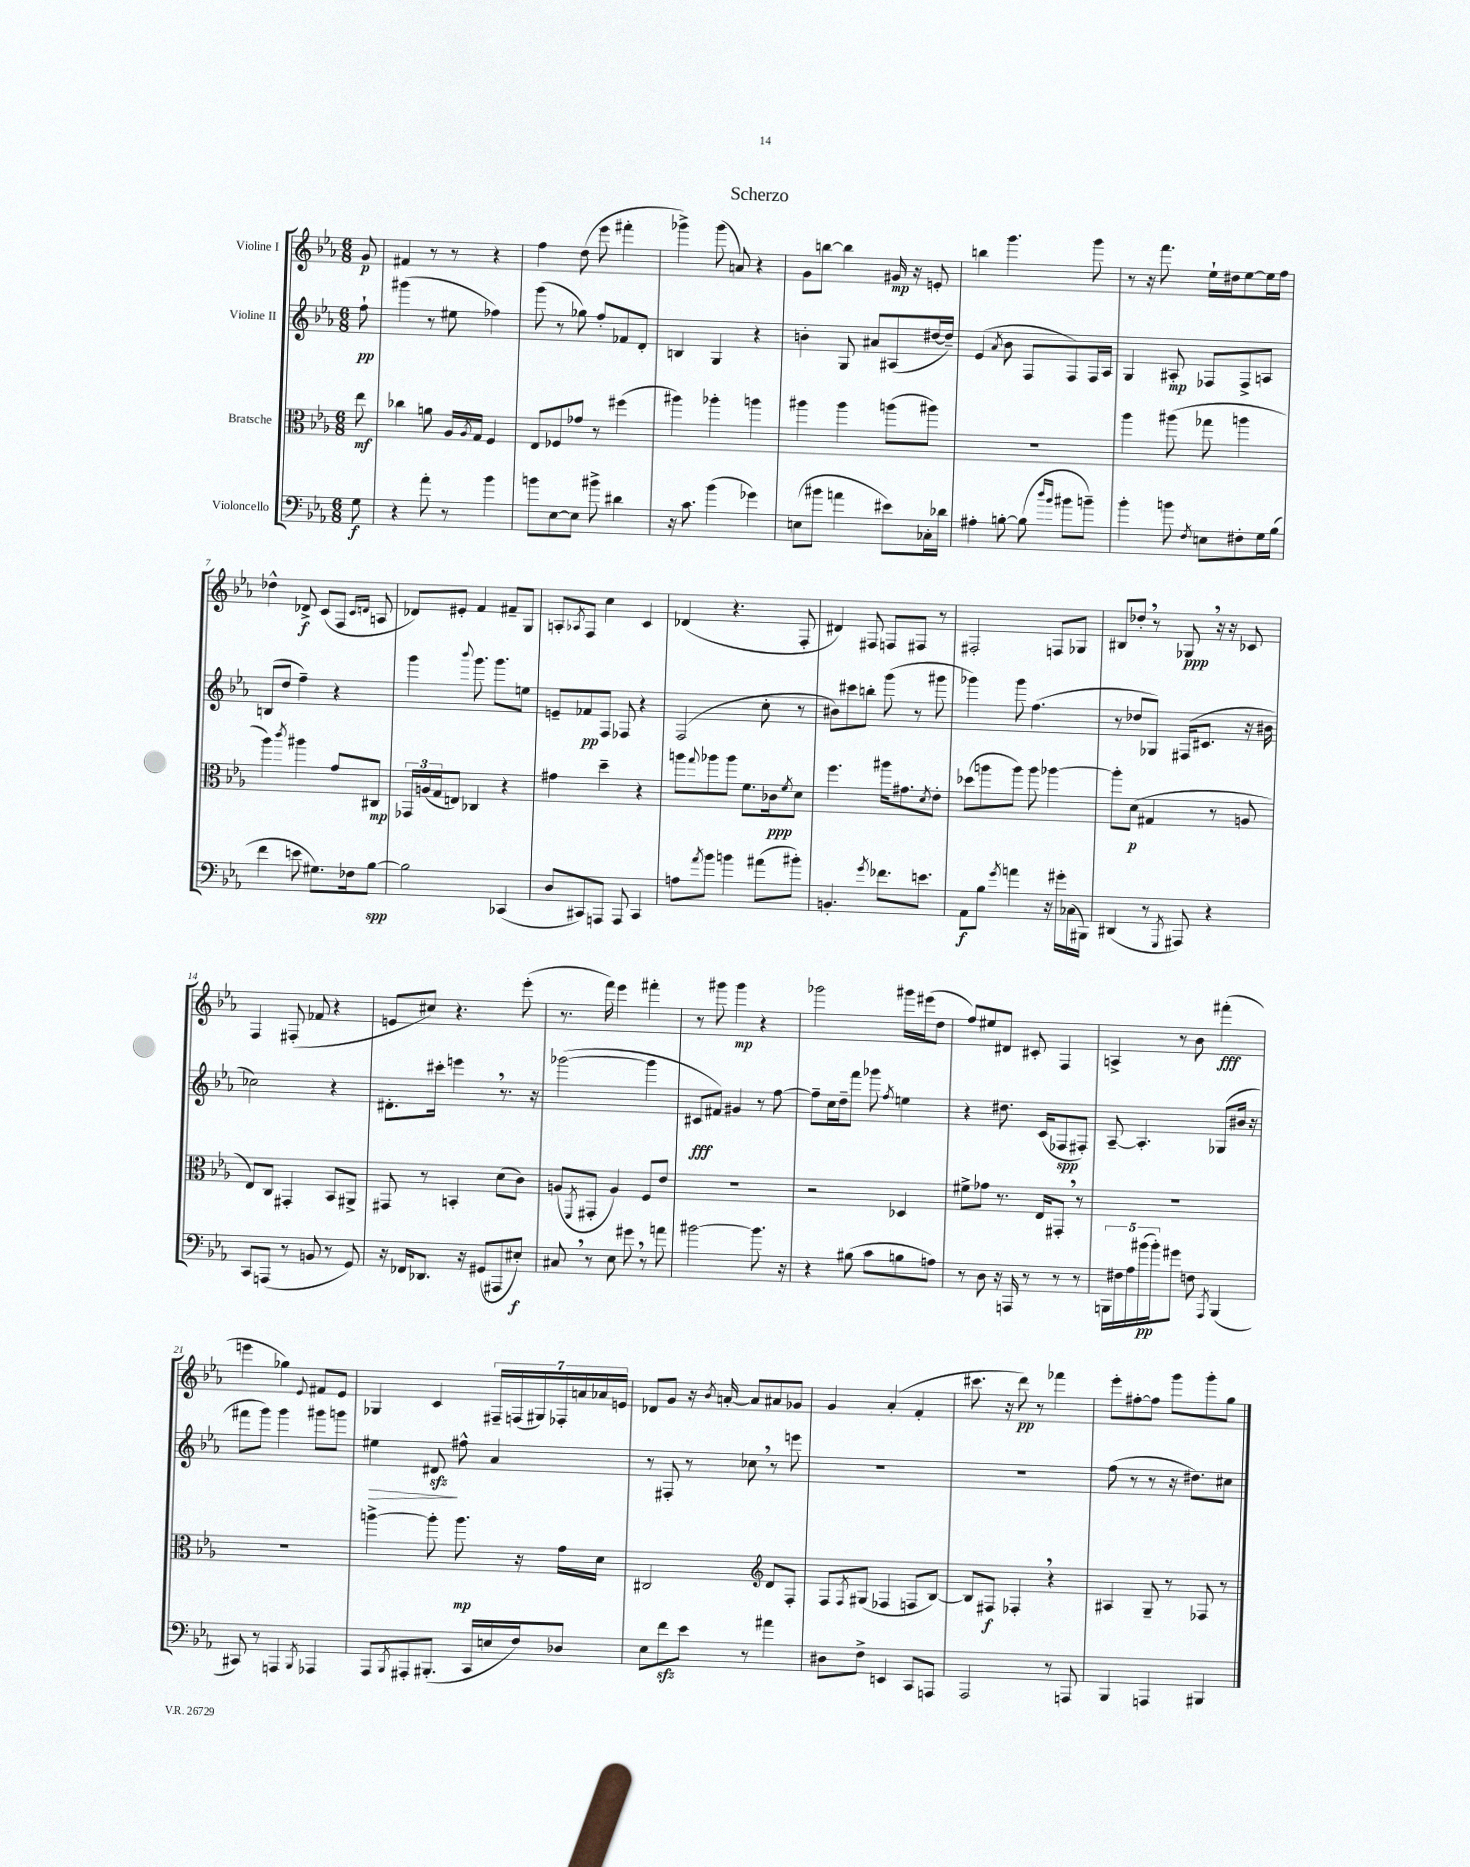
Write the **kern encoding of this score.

**kern	**kern	**kern	**kern
*staff4	*staff3	*staff2	*staff1
*clefF4	*clefC3	*clefG2	*clefG2
*k[b-e-a-]	*k[b-e-a-]	*k[b-e-a-]	*k[b-e-a-]
*M6/8	*M6/8	*M6/8	*M6/8
8G\	8ee-\	8ff`\	8g/
=	=	=	=
4r	4cc-\	(4ggg#\	4f#/
8a-'\	8a\	8r	8r
8r	16A-/LL	8ee#\	8r
.	8qA-/	.	.
.	16G/JJ	.	.
4b-\	4F/	4ff-\)	4r
=	=	=	=
8b\L	8E-/L	(8ggg\	4ff\
[8E-\	8F-/	8r	.
8E-\]J	8g-/J	8gg-\)	(8dd\
8b#^\	8r	8ff'/L	8eee-\
4d#\	(4ff#\	8f-/	4fff#'\
.	.	8d'/J	.
=	=	=	=
16r	4aa#\)	4B/	4ggg-^\)
8.c\	.	.	.
(4b-\	4aa-'\	4G/	(8ggg-\
.	.	.	8a/)
4g-\)	4aa\	4r	4r
=	=	=	=
(8E\L	4aa#\	4b'\	8g\L
8b#\J	.	.	[8bb\J
4a\	4aa#\	8G/	4bb\]
.	.	8a#/L	.
8e#\L)	(8aa\L	(8A#/	16g#/
.	.	.	16r
16C-'\L	8aa#\J)	[16dd#/L	8e'/
16d-\JJ	.	16dd#~/]JJ)	.
=	=	=	=
4A#'\	2.r	(4e-/	4bb\
.	.	8qa-/	.
[8B'\	.	8b-\	4.ggg\
(8B\]	.	8F/L	.
16qqdd/LL	.	.	.
16qqb-/JJ	.	.	.
8b#\L	.	8F/)	.
8b~\J)	.	16F/L	8ggg\
.	.	16A-/JJ	.
=	=	=	=
4b-'\	4aa-\	4G/	8r
.	.	.	16r
.	.	.	8.fff\
8b\	(8aa#\	8A#'/	.
8qF/	.	.	.
8E\L	8gg-\	8F-/L	16ee-`\LL
.	.	.	16dd#\J
8F#'\	4aa\	8F-^/	[8ee-\
16G\L	.	8A/J	16ee-\]L
(16B-\JJ	.	.	16ff\JJ
=	=	=	=
4f\	4aa-\)	(8B/L	4dd-^^\
.	.	8dd/J	.
.	8qccc/	.	.
8e\	4aa#\	4ff~\)	8d-^/
8.G#\L)	.	.	(8c/L
.	8g/L	4r	8F/J
16F-\k	.	.	.
.	.	.	16qqc/LL
.	.	.	16qqd/JJ
[8B-\J	8C#/J	.	8A/
=	=	=	=
2B-\]	24GG-/LL	4ggg\	8d-/L)
.	(24A/	.	.
.	24G/J	.	.
.	8E/J)	.	8e#'/J
.	.	8qqbbb-/	.
.	4C-/	8.ggg\	4f/
.	.	8.ggg\L	.
(4CC-/	4r	.	8f#~/L
.	.	8ee\J	8G/J
=	=	=	=
8D/L	4g#\	8e~/L	8A'/L
.	.	.	8qA-/
8CC#/)	.	8f-/	8F/J
8AAA/J	4dd~\	8F/J	4cc\
8AAA/	.	8F-/	.
4CC#/	4r	4r	4c/
=	=	=	=
8A\L	8aa\L	(2F/	(4d-/
8qa-/	8qqgg/	.	.
8b-\J	8aa-\	.	.
4b\	8aa-\J	.	4.r
.	8.f\L	.	.
(8a#\L	.	8cc'\	.
.	16c-\k	.	.
.	8qf/	.	.
8b#'\J)	8d\J	8r	8F'/
=	=	=	=
4.BB'/	4.ff\	8b#\L)	4d#/)
.	.	8ccc#\	.
.	.	8bb'\J	8F#/
8qg/	.	.	.
8.f-\L	16aa#\LK	(8ggg\	8F/L
.	8.g#\	.	.
.	.	8r	8F#/J
8.e\J	.	.	.
.	8qd/	.	.
.	8e-'\J	8ggg#\	8r
=	=	=	=
8AA-\L	(8dd-\L	4ggg-\)	2F#'/
8B-\J	8aa\	.	.
8qg/	.	.	.
4a\	8aa\J)	8ggg-\	.
.	8aa\	(4.ff\	.
16r	[4aa-\	.	8F/L
16g#'\LL	.	.	.
(16C-\	.	.	8G-/J
16BBB#\JJ)	.	.	.
=	=	=	=
(4DD#/	8aa-'\]L	8r	8B#/L
.	(8d\J	8dd-/L	8dd-'/J
8r	4G#/	8G-/J)	8r
8qGGG/	.	.	.
8AAA#/)	.	(16F#/LK	8G-/
.	.	8.c#/J	.
4r	8r	.	16r
.	.	.	16r
.	8A/	16r	8c-/
.	.	16b#\	.
=	=	=	=
8CC/L	8E-/L)	2cc-\)	4F/
(8AAA/J	8C/J	.	.
8r	4GG#'/	.	(8F#'/
8BB/	.	.	8f-/
8r	8BB-/L	4r	4r
8GG/)	8AA#^/J	.	.
=	=	=	=
16r	8GG#/	8.d#'\L	8e/L
16FF-/LK	.	.	.
8.DD-/J	8r	.	8cc#/J)
.	.	16ccc#'\Jk	.
.	4BB'/	4eee\	4.r
16r	.	.	.
(8GG#/L	.	.	.
8AAA#/	(8d\L	8.r	.
8E#'/J)	8c\J)	.	(8eee-'\
.	.	16r	.
=	=	=	=
8C#/	(8A/L	([2ggg-\	8.r
.	8qFF/	.	.
8r	8GG#'/J	.	.
.	.	.	16fff\)
8E-\	4A/)	.	4eee-\
8g#\	.	.	.
8r	8F/L	4ggg-\]	4fff#'\
8a\	8e-/J	.	.
=	=	=	=
[2b#\	2.r	8c#/L	8r
.	.	8f#/J)	8ggg#\
.	.	4g#/	4ggg#\
8.b#\]	.	8r	4r
.	.	[8ff\	.
16r	.	.	.
=	=	=	=
4r	2r	8ff~\]L	2ggg-\
.	.	16cc\L	.
.	.	16dd~\J	.
(8B#\	.	8fff\J	.
8c\L	.	8ggg-\	.
.	.	8qff/	.
8B\	4D-/	4ee\	16ggg#\LL
.	.	.	(16eee#\J
8A\J)	.	.	8dd\J
=	=	=	=
8r	8f#^\L	4r	8ff/L)
8D\	8g-\J	.	8ee#/
16r	8.r	8.dd#\	8d#/J
16AAA/	.	.	.
8r	.	.	8c#'/
.	16E-/LK	(16c/LK	.
8r	8GG#'/J	8F-/	4F/
8r	8r	8F#'/J)	.
=	=	=	=
20BBB\LL	2.r	[8A-~/	4A^/
20F#\	.	.	.
20A-\	.	.	.
.	.	4.A-'/]	.
(20b#\	.	.	.
20b#'\J)	.	.	.
8g#\J	.	.	8r
8F\	.	.	8b-\
8qAAA-/	.	.	.
(4BBB/	.	(8G-/L	(4fff#'\
.	.	16b#/Jk	.
.	.	16r	.
=	=	=	=
8CC#/)	2.r	8fff#\L	4eee\
8r	.	8ggg\J)	.
4AAA/	.	4ggg\	4gg-\)
8qBBB-/	.	.	8qqe-/
4AAA-/	.	8ggg#\L	8f#/L
.	.	8ggg\J	8e-/J
=	=	=	=
8AAA-/L	[4aa^\	4ee#\	4G-/
8qBBB-/	.	.	.
8AAA#'/	.	.	.
(8.BBB#'/J	8aa'\]	8d#/	4c/
.	8.aa\	8ff#^^\	.
16CC/LL	.	.	.
16E/	.	4a-/	28F#~/LL
.	.	.	(28F/
16F/J)	16r	.	.
.	.	.	28G#/)
.	.	.	28F-'/
8D-/J	16g\LL	.	.
.	.	.	28a/
.	.	.	28a-/
.	16d\JJ	.	.
.	.	.	28e/JJ
=	=	=	=
8E-\L	2C#/	8r	8d-/L
8f\	.	8F#'/	8g/J
8e-\J	.	8r	16r
.	.	.	8qb-/
.	.	.	[16a'/
8r	.	8cc-\	8a/]L
*	*clefG2	*	*
4a#\	8d/L	8r	8a#/
.	8F'/J	8eee\	8g-/J
=	=	=	=
8D#\L	8F/L	2.r	4g/
.	8qF/	.	.
8F^\J	(8G#/J	.	.
4EE/	4F-/	.	(4a-'/
8CC/L	8F/L	.	4f'/
8AAA/J	[8B-/J)	.	.
=	=	=	=
2AAA-/	8B-/]L	2.r	8.ccc#\
.	8F#/J	.	.
.	.	.	16r
.	4F-'/	.	8ddd\)
.	.	.	8r
8r	4r	.	4fff-\
8AAA/	.	.	.
=	=	=	=
4BBB-/	4A#/	(8ff\	8eee-'\L
.	.	8r	[8ff#'\
4AAA/	8G~/	8r	8ff#\]J
.	8r	16r	8ggg\L
.	.	8.dd#\L)	.
4BBB#/	8F-/	.	8ggg'\
.	8r	8cc#\J	8gg\J
==	==	==	==
*-	*-	*-	*-
